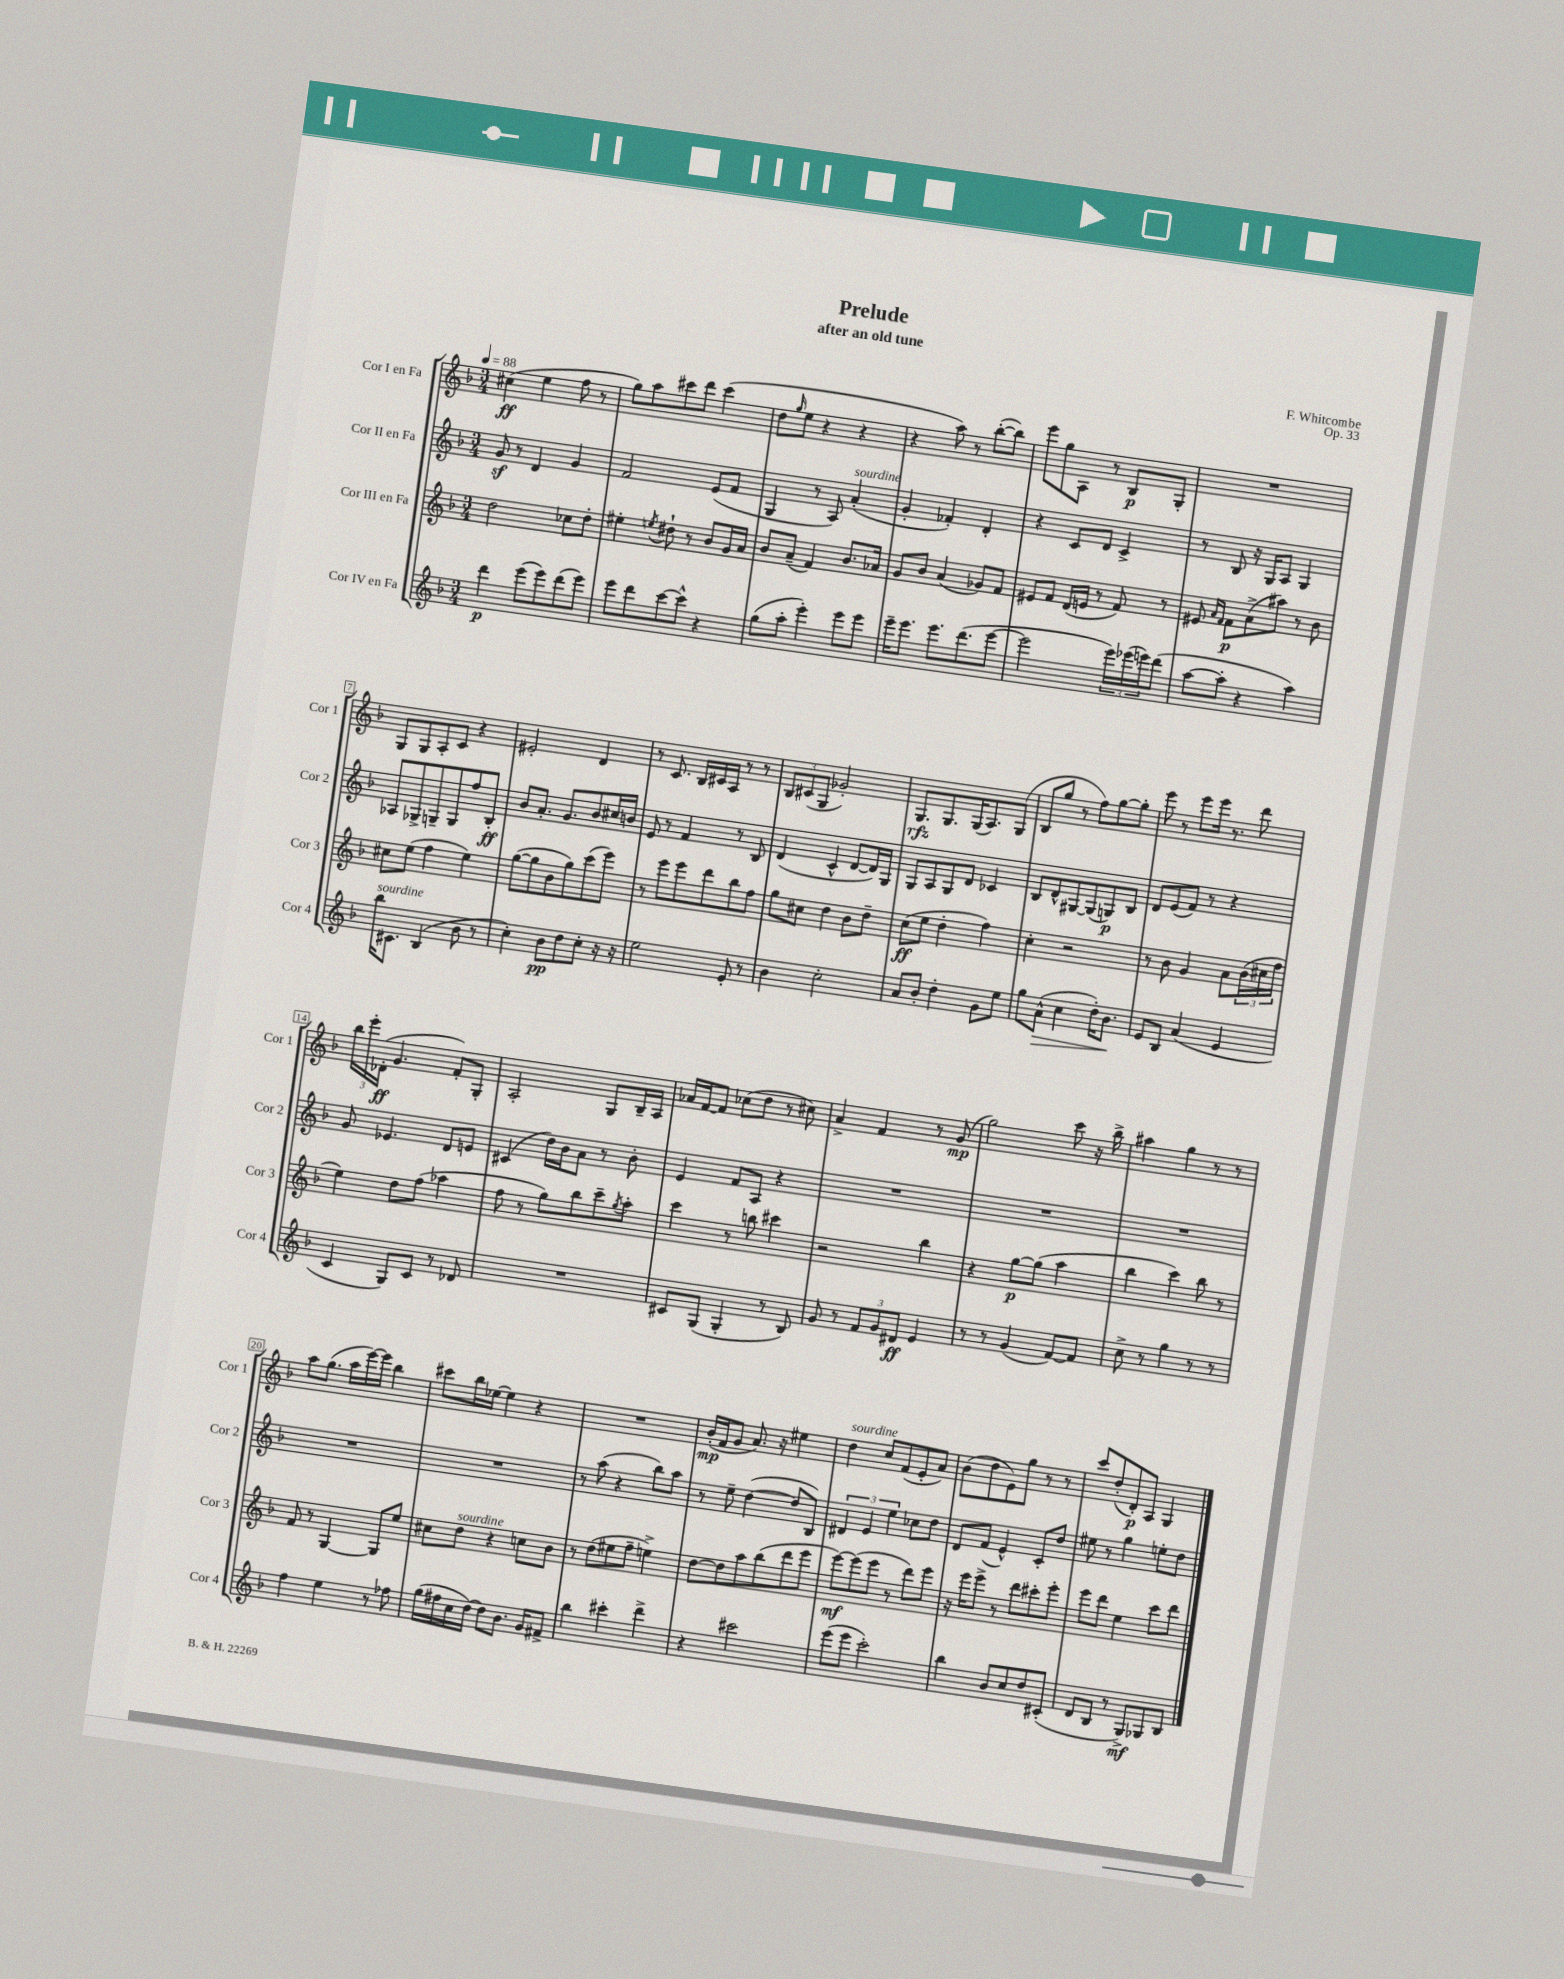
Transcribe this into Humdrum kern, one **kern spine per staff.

**kern	**kern	**kern	**kern
*staff4	*staff3	*staff2	*staff1
*clefG2	*clefG2	*clefG2	*clefG2
*k[b-]	*k[b-]	*k[b-]	*k[b-]
*M3/4	*M3/4	*M3/4	*M3/4
*MM88	*MM88	*MM88	*MM88
4ddd	2dd	8g	(4cc#
.	.	8r	.
(8eee	.	4d	4ee
8eee)	.	.	.
(8ddd	8cc-	4g	8ff
8eee)	8dd'	.	8r
=	=	=	=
8eee	4ee#'	2f	8gg)
8ddd	.	.	8aa
.	8qee	.	.
[8ccc	8dd#`	.	8ccc#
8ccc^^]	8r	.	8ddd
4r	8b-	(8e	(4ccc#
.	16g	8f	.
.	16a	.	.
=	=	=	=
(8gg	8b-	4G	8dd
.	.	.	16qqgg
8aa'	(8a~	.	8ee
4eee')	4f)	8r	4r
.	.	8A)	.
8eee	8.b-	(4a'	4r
8eee	.	.	.
.	16a-	.	.
=	=	=	=
16eee~	8g	4g'	4r
8.eee	.	.	.
.	8b-	.	.
8.eee	(4a	4f-')	8aa)
.	.	.	8r
(8.ddd	.	.	.
.	8g-)	4d'	([8bb-'
[8eee	8f	.	8bb-])
=	=	=	=
2eee]	8e#	4r	8eee
.	8f	.	8gg
.	(16d	8c	8A
.	16e	.	.
.	8r	8d	8r
24eee)	8f)	4c^	8B-
(24eee-	.	.	.
24eee)	.	.	.
(8ddd	8r	.	8G'
=	=	=	=
[8aa	8e#	8r	2.r
.	16qqa	.	.
.	16qqf	.	.
8aa']	8f	8B-	.
4r	(8a^	16r	.
.	.	16G	.
.	8aa#)	8A	.
4aa)	8r	4G	.
.	8b-	.	.
=	=	=	=
16bb-	8cc#	8A-	8G
8.c#	.	.	.
.	(8ee	8G-^	8G
(4B-	4ff	8G~	8A'
.	.	8G	8c
8b-	4ee)	8ff	4r
8r	.	8B-'	.
=	=	=	=
4cc')	([8gg	8b-	2e#'
.	8gg]	8.a'	.
8b-	8b-	.	.
.	.	8.g	.
8dd	8gg)	.	.
8cc'	(8ccc	8b-	4d
16r	8eee)	16cc#	.
16r	.	16b	.
=	=	=	=
2ee	8r	8e	8r
.	8eee	8r	8.c
.	8eee	4f	.
.	.	.	16B-
.	8ddd	.	16c#
.	.	.	16A
8e'	8bb-	8r	8r
8r	8ff	8B-	8r
=	=	=	=
4b-	8gg	(4d	12B-
.	.	.	(12c#
.	8cc#	.	.
.	.	.	12G
2cc'	4dd	4c^^	2g-')
.	8b-	[8d	.
.	8dd~	16d])	.
.	.	16G	.
=	=	=	=
8a	(8cc	8G	8.G
8b-'	8ee	8A	.
.	.	.	8.G
4dd'	4dd'	8G	.
.	.	8d	(16G
.	.	.	8.A)
8g	4ff)	4c-	.
8ee	.	.	(8G
=	=	=	=
8gg	4cc'	8B-	8B-
(8a^^	.	8d^^	8gg
4cc	2r	[8G#	8r
.	.	(8G#]	8ff)
16dd')	.	8G)	[8gg
8.b-	.	.	.
.	.	8B-	8gg']
=	=	=	=
8e	8r	8d	8eee
8B-	8b-	(8e	8r
(4a	4g	8f)	8eee
.	.	8r	16eee
.	.	.	8.r
4e	8a	4r	.
.	(24b-	.	8ddd
.	24cc#	.	.
.	24ff	.	.
=	=	=	=
4c	4ee)	8g	24bb-
.	.	.	24eee'
.	.	.	(24d-'
.	.	4.e-	4.g
8G)	8dd	.	.
8c	(8ff	.	.
8r	4aa-	8d	8f')
8d-	.	8e	8G'
=	=	=	=
2.r	8ff	(4c#	2A'
.	8r	.	.
.	8gg)	16dd)	.
.	.	16b-	.
.	8bb-	8a	.
.	8ccc~	8r	8G
.	8qgg	.	.
.	8aa'	8b-'	16B-~
.	.	.	16A
=	=	=	=
8c#	4ccc	4e	16a-
.	.	.	[16f
(8G	.	.	8f]
4G'	8r	8f	(8cc-
.	8bb	8A	8dd
8r	4ccc#	4r	8r
8B-)	.	.	8cc#)
=	=	=	=
8g	2r	2.r	4a^
8r	.	.	.
12f	.	.	4f
12g	.	.	.
12d#	.	.	.
4e	4bb-	.	8r
.	.	.	(8g
=	=	=	=
8r	4r	2.r	2gg)
8r	.	.	.
(4g	[8gg	.	.
.	(8gg]	.	.
[8f)	4aa	.	8ccc
8f]	.	.	16r
.	.	.	16bb-^
=	=	=	=
8cc^	4bb-	2.r	4aa#
8r	.	.	.
4gg	4ccc)	.	4gg
8r	8bb-	.	8r
8r	8r	.	8r
=	=	=	=
4ff	8f	2.r	8aa
.	8r	.	(8.gg
4ee	[4G	.	.
.	.	.	16aa
.	.	.	[16eee)
.	.	.	16eee]
8r	8G]	.	4bb-
8ff-	8ee	.	.
=	=	=	=
(16gg	8cc#	2.r	8ccc#
16ff#	.	.	.
16cc	8dd	.	16bb-
[16dd)	.	.	[16ee-
8dd]	4r	.	4ee-]
8.b-	.	.	.
.	8cc	.	4r
16g	.	.	.
8f#^	8b-	.	.
=	=	=	=
4bb-	8r	8r	2.r
.	(8dd	(8aa	.
4ccc#'	8ee#	4r	.
.	8ff~	.	.
4ddd^	4ee^)	8bb-)	.
.	.	8aa	.
=	=	=	=
4r	[8dd	8r	(16b-'
.	.	.	16f
.	8dd]	8ee~	8g
2ccc#	8aa	([4dd	8.a)
.	(8bb-	.	.
.	.	.	16r
.	8ddd	8dd]	4ee#
.	8eee	8B-)	.
=	=	=	=
(8eee	[8eee)	6d#	4dd
8eee	(8eee]	.	.
.	.	6e	.
2ccc')	8eee	.	8cc
.	.	6ee	.
.	8r	.	(8f
.	8ddd)	8cc-	8e'
.	8eee	8dd	8a)
=	=	=	=
4bb-	16r	8d	(8b-
.	16eee	.	.
.	8eee^	(8f	8dd
8b-	8r	4e^^)	8e)
8cc	8ddd	.	8gg
8dd	8ccc#'	8c'	8r
(8c#'	8eee'	8dd	8r
=	=	=	=
8d	8eee	8ee#	8ccc
8B-	8ddd	8r	(8dd'
8r	4ee	4gg	8d')
8G^)	.	.	8A
8G-	8ccc	8ee'	4G
8B-	8ddd	8dd	.
==	==	==	==
*-	*-	*-	*-
